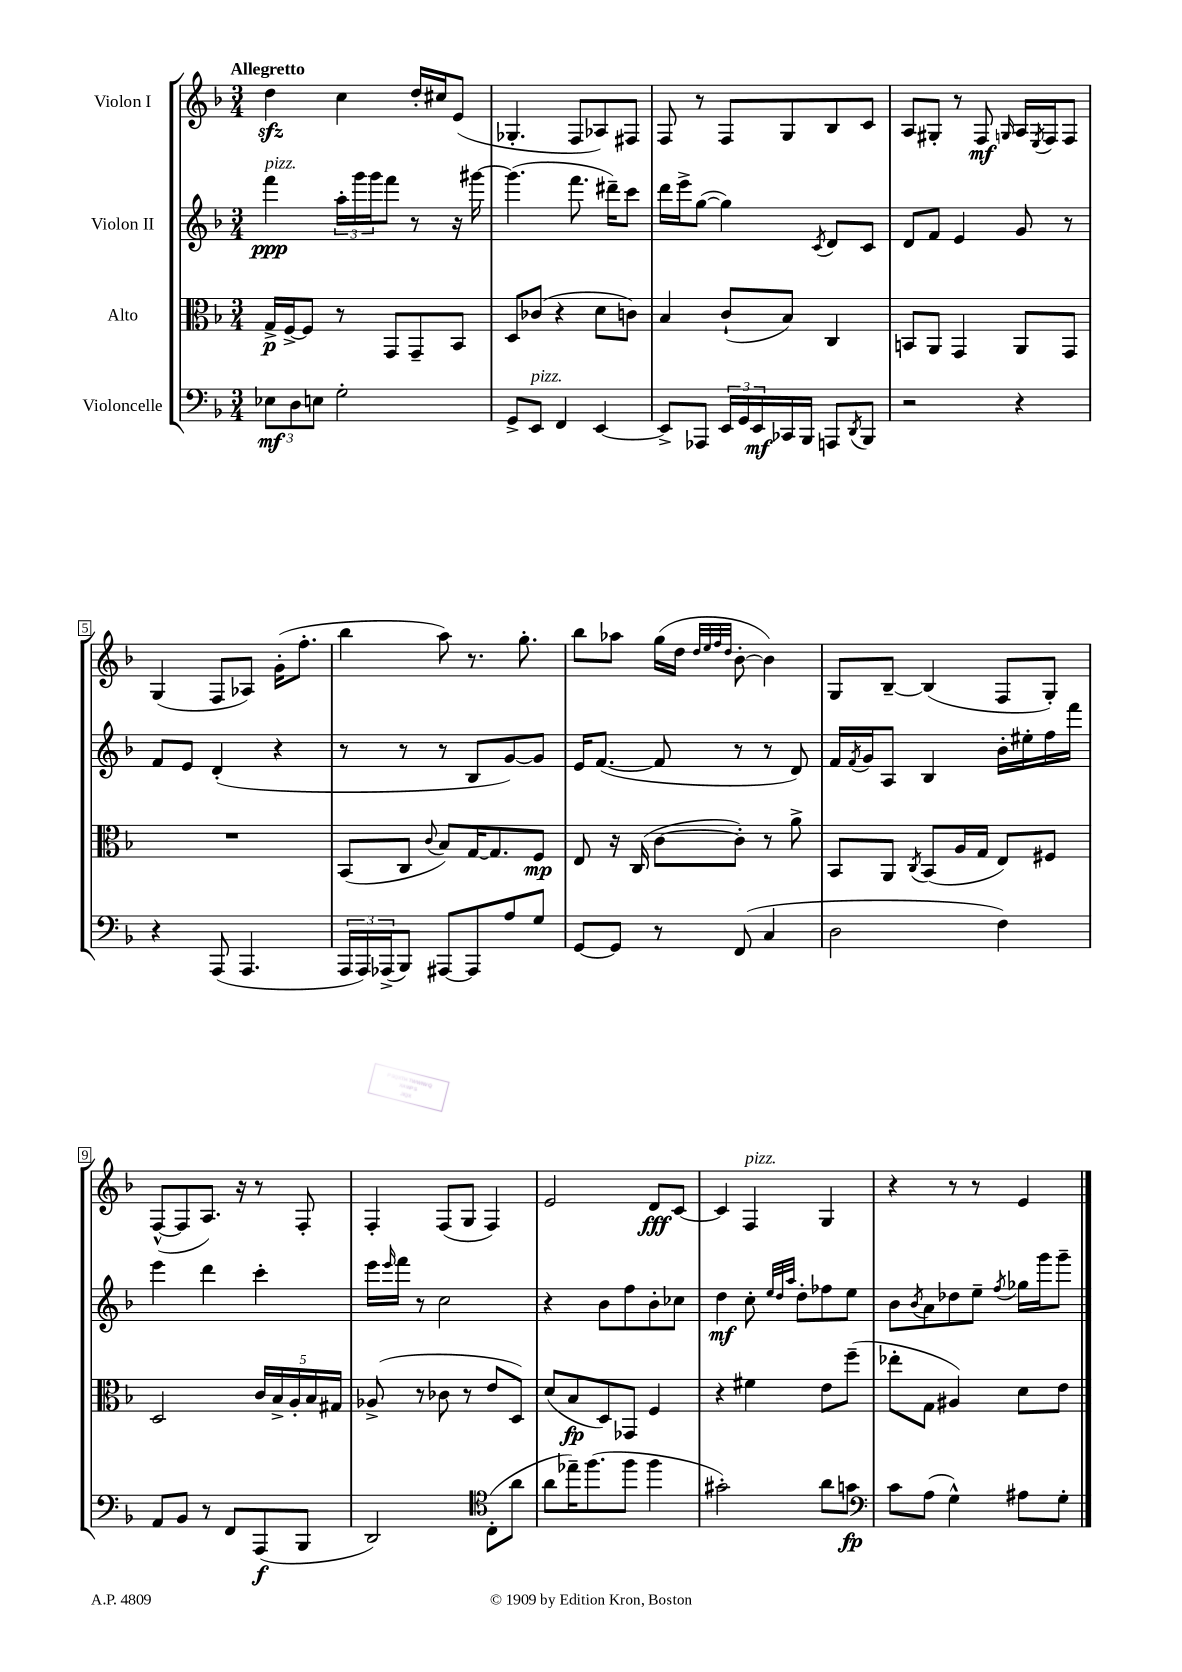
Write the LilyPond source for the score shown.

<<
\new StaffGroup <<
\new Staff = "s0" \with { instrumentName = "Violon I" } {
    \clef treble \key f \major \numericTimeSignature \time 3/4 \tempo "Allegretto"
    d''4\sfz c''4 d''16-. cis''16 e'8( |
    ges4.-. f8 aes8) fis8 |
    f8 r8 f8 g8 bes8 c'8 |
    a8 gis8-. r8 f8\mf \grace { g16 } a16 \acciaccatura { e8 } f16 f8 |
    g4( f8 aes8) g'16-.( f''8.-. |
    bes''4 a''8) r8. g''8.-. |
    bes''8 aes''8 g''16( d''16 \grace { d''32 e''32 f''32 d''32 } bes'8~-. bes'4) |
    g8 bes8~-- bes4( f8 g8-.) |
    f8~-^( f8 a8.) r16 r8 f8-. |
    f4-. f8( g8 f4) |
    e'2 d'8\fff c'8~ |
    c'4 f4^\markup { \italic "pizz." } g4 |
    r4 r8 r8 e'4 \bar "|." |
}
\new Staff = "s1" \with { instrumentName = "Violon II" } {
    \clef treble \key f \major \numericTimeSignature \time 3/4
    f'''4\ppp^\markup { \italic "pizz." } \tuplet 3/2 { a''16-. g'''16 g'''16 } f'''8 r8 r16 gis'''16~ |
    gis'''4.( f'''8. dis'''16--) c'''8 |
    d'''16 e'''16-> g''8~( g''4) \acciaccatura { c'8 } d'8 c'8 |
    d'8 f'8 e'4 g'8 r8 |
    f'8 e'8 d'4-.( r4 |
    r8 r8 r8 bes8 g'8~) g'8 |
    e'16 f'8.~( f'8 r8 r8 d'8) |
    f'16 \acciaccatura { f'8 } g'16 a8 bes4 bes'16-. eis''16-. f''16 f'''16 |
    e'''4 d'''4 c'''4-. |
    e'''16 \grace { e'''16 } f'''16 r8 c''2 |
    r4 bes'8 f''8 bes'8-. ces''8 |
    d''4\mf c''8-. \grace { e''32 d''32 a''32 } d''8-. fes''8 e''8 |
    bes'8 \acciaccatura { bes'8 } a'8 des''8 e''8-- \acciaccatura { f''8 } ges''16 g'''16 g'''8-- \bar "|." |
}
\new Staff = "s2" \with { instrumentName = "Alto" } {
    \clef alto \key f \major \numericTimeSignature \time 3/4
    g16->\p f16~-> f8 r8 g,8 g,8-- bes,8 |
    d8 ces'8( r4 d'8 c'8) |
    bes4 c'8-!( bes8) c4 |
    b,8 a,8 g,4 a,8 g,8 |
    R2. |
    bes,8( c8 \appoggiatura { c'8 } bes8) g16~ g8. f8\mp |
    e8 r16 c16( c'8~ c'8-.) r8 a'8-> |
    bes,8 a,8 \acciaccatura { c8 } bes,8( a16 g16 e8) fis8 |
    d2 \tuplet 5/4 { c'16 bes16-> a16-. bes16 gis16 } |
    aes8->( r8 ces'8 r8 e'8 d8) |
    d'8( bes8\fp d8) ges,8 f4 |
    r4 fis'4 e'8 f''8--( |
    ees''8-. g8 ais4) d'8 e'8 \bar "|." |
}
\new Staff = "s3" \with { instrumentName = "Violoncelle" } {
    \clef bass \key f \major \numericTimeSignature \time 3/4
    \tuplet 3/2 { ees8\mf d8 e8 } g2-. |
    g,8-> e,8^\markup { \italic "pizz." } f,4 e,4~ |
    e,8-> aes,,8 \tuplet 3/2 { e,16 g,16 e,16\mf } ces,16 bes,,16 a,,8 \acciaccatura { d,8 } bes,,8 |
    r2 r4 |
    r4 a,,8( a,,4. |
    \tuplet 3/2 { a,,16 a,,16) aes,,16->( } bes,,8) ais,,8~ ais,,8 a8 g8 |
    g,8~ g,8 r8 f,8( c4 |
    d2 f4) |
    a,8 bes,8 r8 f,8 a,,8\f( bes,,8 |
    d,2) \clef tenor c8-.( a'8 |
    a'8 ees''16--) f''8.( f''8 f''4 |
    gis'2-.) a'8 g'8\fp |
    \clef bass c'8 a8( g4-^) ais8 g8-. \bar "|." |
}
>>
>>
\layout { \context { \Score \override BarNumber.stencil = #(make-stencil-boxer 0.1 0.3 ly:text-interface::print) } }
